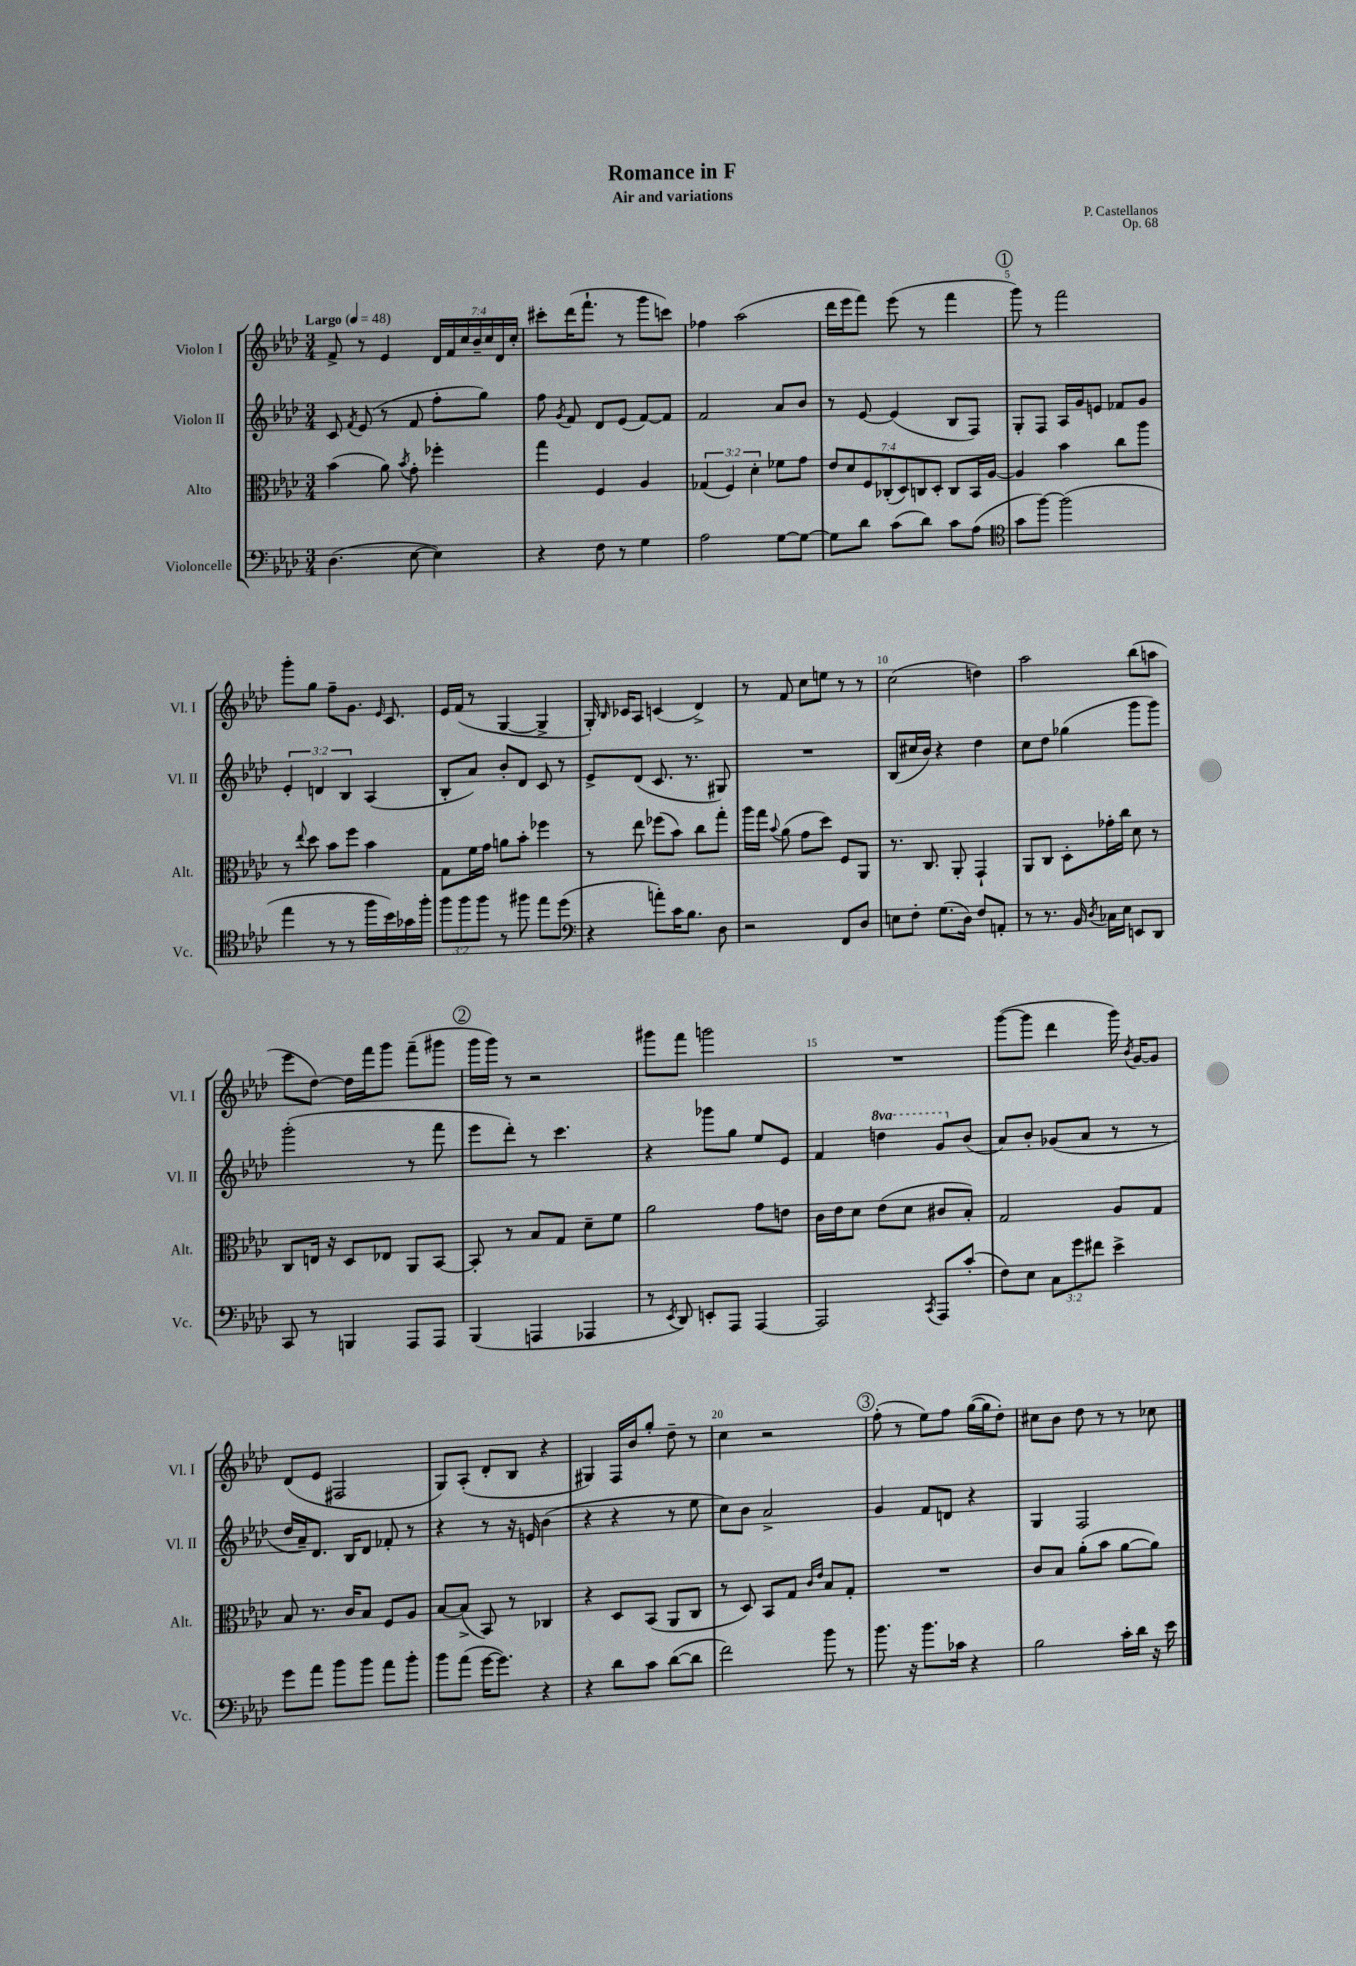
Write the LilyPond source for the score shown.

\header { title = "Romance in F" composer = "P. Castellanos" subtitle = "Air and variations" opus = "Op. 68" }
<<
\new StaffGroup <<
\new Staff = "s0" \with { instrumentName = "Violon I" shortInstrumentName = "Vl. I" } {
    \clef treble \key aes \major \numericTimeSignature \time 3/4 \override Staff.TupletNumber.text = #tuplet-number::calc-fraction-text \tempo "Largo" 4 = 48
    \autoBeamOff f'8-> r8 ees'4 \tuplet 7/4 { des'16[ f'16 c''16 bes'16-- c''16 des'16 c''16]-. } |
    cis'''8[-. des'''16( f'''8.]-! r8 g'''8[ c'''8]) |
    fes''4 aes''2( |
    des'''16[ ees'''16 f'''8]) ees'''8( r8 f'''4 |
    \mark \markup { \circle "1" } g'''8) r8 f'''2 |
    g'''8[-. g''8] f''8[-- g'8.] \grace { ees'16 } c'8. |
    ees'16[ f'16]( r8 g4~ g4-> |
    g16-.) \grace { bes16 } ces'16[ aes8] c'4( des'4->) |
    r8 f'8 c''8[ e''8] r8 r8 |
    c''2( d''4) |
    aes''2 bes''8[( a''8] |
    ees'''8[ des''8]~) des''16[ f'''16 g'''8] f'''8[--( gis'''8] |
    \mark \markup { \circle "2" } g'''16[ g'''16]) r8 r2 |
    gis'''8[ f'''8] g'''2 |
    R2. |
    g'''8[~( g'''8] des'''4 g'''16) \acciaccatura { bes'8 } g'16[~ g'8] |
    des'8[( ees'8] fis2 |
    g8[) aes8]-.( des'8[-. bes8] r4 |
    gis4) f16[ bes'16 g''8]-. des''8-- r8 |
    c''4 r2 |
    \mark \markup { \circle "3" } f''8-.( r8 ees''8[) f''8] g''16[~( g''16 des''8]-.) |
    cis''8[ bes'8] des''8 r8 r8 ces''8 \bar "|." |
}
\new Staff = "s1" \with { instrumentName = "Violon II" shortInstrumentName = "Vl. II" } {
    \clef treble \key aes \major \numericTimeSignature \time 3/4 \override Staff.TupletNumber.text = #tuplet-number::calc-fraction-text \set Staff.ottavationMarkups = #ottavation-simple-ordinals
    \autoBeamOff c'8 \acciaccatura { f'8 } ees'8( r8 f'8 f''8[-. g''8]) |
    f''8 \acciaccatura { g'8 } f'8 des'8[ ees'8]( f'8[~) f'8] |
    f'2 aes'8[ bes'8] |
    r8 ees'8~ ees'4( bes8[ f8]) |
    \mark \markup { \circle "1" } g8[-. f8] aes16[ g'16 e'8] fes'8[ g'8] |
    \tuplet 3/2 { ees'4-. d'4 bes4 } aes4( |
    bes8[-. aes'8]) bes'8[-. des'8] c'8 r8 |
    ees'8[-> des'8]( c'8. r8. gis8) |
    R2. |
    bes8[( cis''16 bes'16]) r4 des''4 |
    c''8[ des''8] ges''4( g'''8[ g'''8]) |
    g'''2-.( r8 f'''8 |
    \mark \markup { \circle "2" } ees'''8[ des'''8]-.) r8 c'''4. |
    r4 ges'''8[ g''8] ees''8[ ees'8] |
    f'4 \ottava #1 d'''4 g''8[ \ottava #0 bes'8]( |
    aes'8[) bes'8]-. ges'8[( aes'8] r8 r8 |
    des''16[ aes'16--) des'8.] bes16[ des'8] fes'8-. r8 |
    r4 r8 r16 e'16 bes'4( |
    r4 r4 r8 ees''8 |
    c''8[) bes'8] aes'2-> |
    \mark \markup { \circle "3" } g'4 f'8[ d'8] r4 |
    g4 f2 \bar "|." |
}
\new Staff = "s2" \with { instrumentName = "Alto" shortInstrumentName = "Alt." } {
    \clef alto \key aes \major \numericTimeSignature \time 3/4 \override Staff.TupletNumber.text = #tuplet-number::calc-fraction-text
    \autoBeamOff bes'4( aes'8) \acciaccatura { bes'8 } g'8-. fes''4-. |
    g''4 f4 aes4 |
    \tuplet 3/2 { ges4( f4) des'4-. } fes'8[ g'8] |
    \tuplet 7/4 { ees'8[ des'8 f8 ces8-.( des8) c8 des8]-. } c8[ bes,16 aes16]~ |
    \mark \markup { \circle "1" } aes4 bes'4 c''8[ aes''8] |
    r8 \appoggiatura { ees''8 } des''8 bes'8[ f''8] bes'4 |
    g8[ f'16 g'16] a'8[ bes'8]-. fes''4 |
    r8 ees''8 fes''8[( bes'8]) c''8[ g''8]-. |
    aes''16[ g''16] \appoggiatura { bes'8 } aes'8( g'8[ des''8]) f8[ aes,8] |
    r8. c8. aes,8-. g,4-! |
    aes,8[ c8] des8[-. ges'16-. c''16] des'8 r8 |
    c8[ e16] r16 des8[ ees8] aes,8[ bes,8]~ |
    \mark \markup { \circle "2" } bes,8-. r8 bes8[ g8] des'8[-- f'8] |
    aes'2 g'8[ e'8] |
    c'16[ ees'16 des'8] ees'8[( des'8] cis'8[ bes8]-.) |
    g2 aes8[ g8] |
    bes8 r8. c'16[ bes8] f8[ aes8] |
    bes8[~ bes8]->( bes,8) r8 ces4 |
    r4 des8[ bes,8]( aes,8[ c8] |
    r8 des8) bes,8[ g8] \grace { c'16[ ees'16] } bes8[ g8]-. |
    \mark \markup { \circle "3" } R2. |
    c'8[ bes8] aes'8[-.( bes'8] aes'8[~ aes'8]) \bar "|." |
}
\new Staff = "s3" \with { instrumentName = "Violoncelle" shortInstrumentName = "Vc." } {
    \clef bass \key aes \major \numericTimeSignature \time 3/4 \override Staff.TupletNumber.text = #tuplet-number::calc-fraction-text
    \autoBeamOff des4.( ees8~ ees4) |
    r4 f8 r8 g4 |
    aes2 g8[~ g8]~ |
    g8[ des'8] c'8[( des'8]) c'8[ aes8]( |
    \mark \markup { \circle "1" } \clef tenor g'8[ f''8]~) f''2( |
    ees''4 r8 r8 f''16[ bes'16) ges'16 f''16]-. |
    \tuplet 3/2 { f''8[ f''8 f''8] } r8 fis''8 ees''8[ des''8]( |
    \clef bass r4 a'8[-.) c'16 bes8.] des8 |
    r2 f,8[ des8] |
    e8[ f8]-. g8.[( des16]) f8[ a,8]-. |
    r8 r8. bes,16 \acciaccatura { des8 } ces16[ ees16] e,8[ des,8] |
    c,8 r8 b,,4 aes,,8[ aes,,8] |
    \mark \markup { \circle "2" } bes,,4( a,,4 aes,,4 |
    r8 \acciaccatura { ees,8 } des,8) e,8[-. aes,,8] aes,,4~ |
    aes,,2 \acciaccatura { c,8 } aes,,8[ c'8]-.( |
    f8[) ees8] \tuplet 3/2 { c8[ g'8 fis'8] } ees'4-> |
    g'8[ aes'8] bes'8[ bes'8] aes'8[ bes'8]-. |
    bes'8[ aes'8]( g'16[~ g'8.]) r4 |
    r4 des'8[ c'8] des'8[~( des'8] |
    f'2) bes'8 r8 |
    \mark \markup { \circle "3" } bes'8. r16 bes'8.[ ces'16] r4 |
    bes2 c'16[-. des'16] r16 ees'16 \bar "|." |
}
>>
>>
\layout { \context { \Score \override BarNumber.break-visibility = ##(#f #t #t) barNumberVisibility = #(every-nth-bar-number-visible 5) } }
